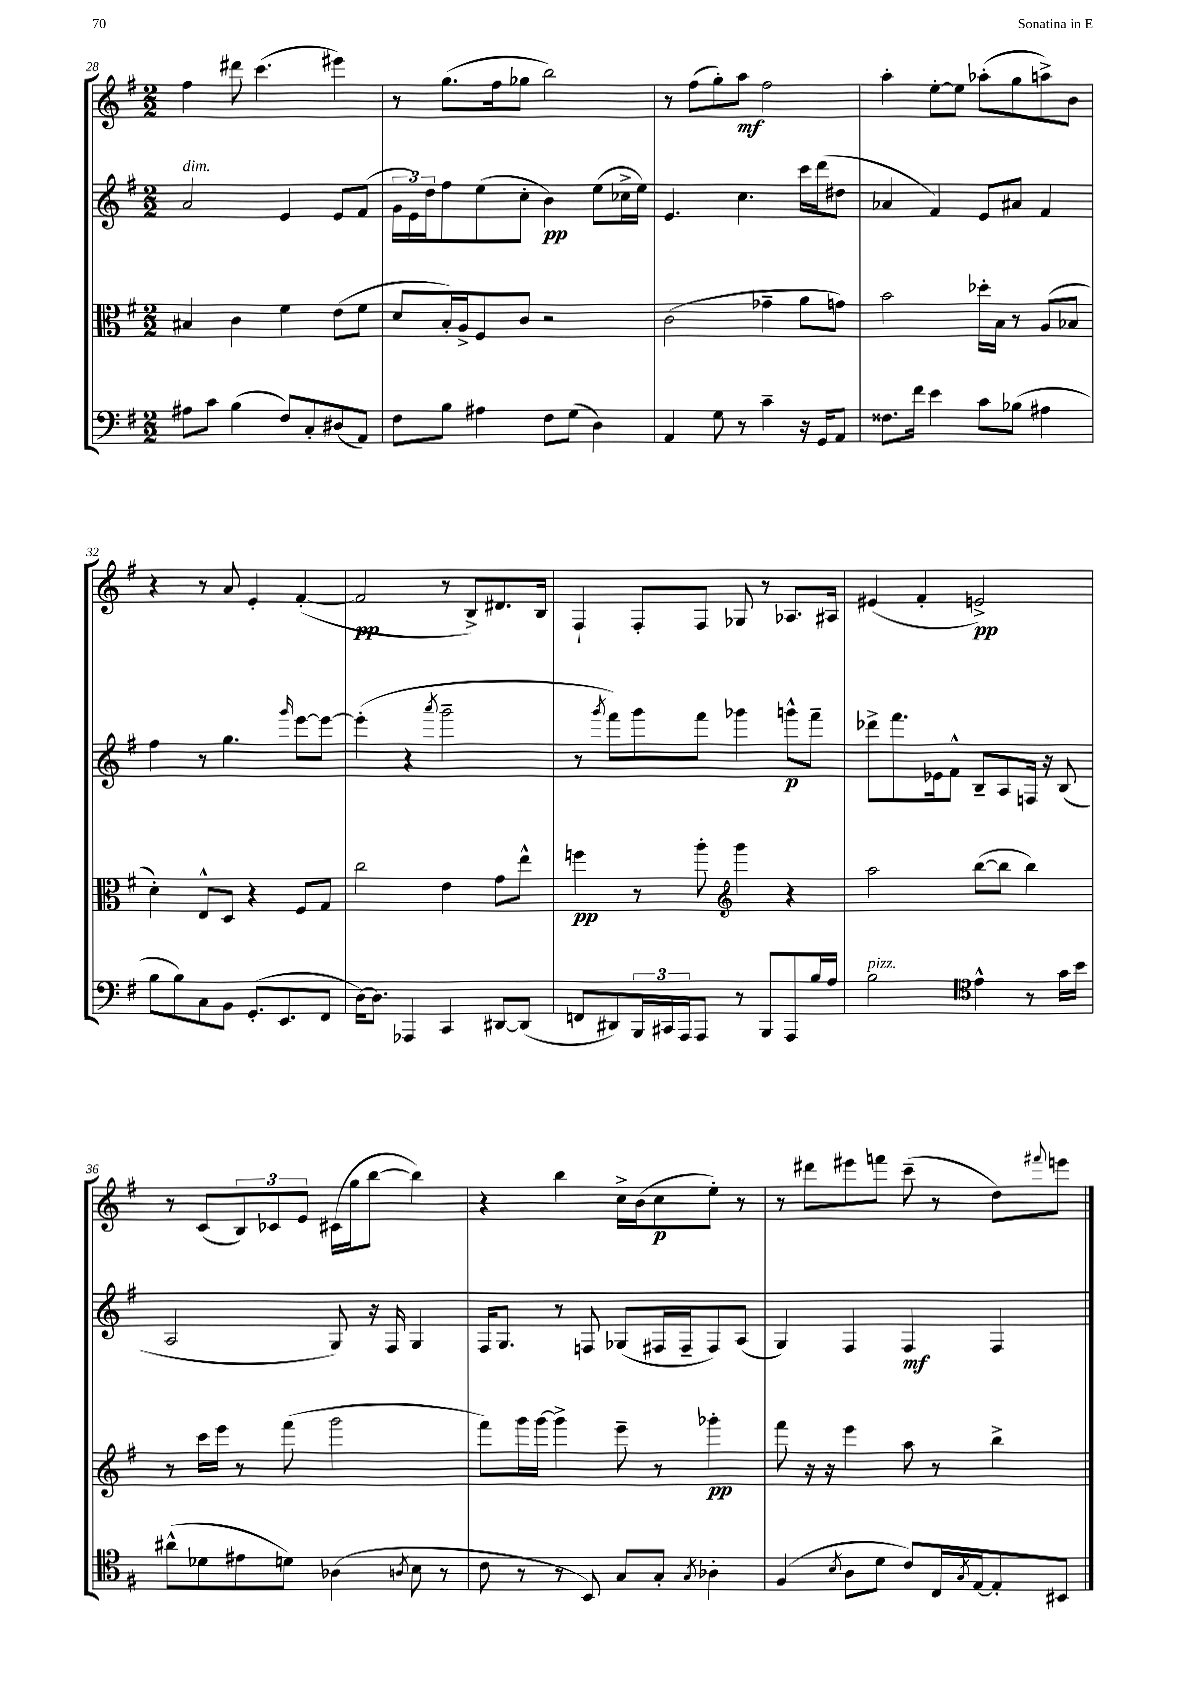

**kern	**kern	**kern	**kern
*staff4	*staff3	*staff2	*staff1
*clefF4	*clefC3	*clefG2	*clefG2
*k[f#]	*k[f#]	*k[f#]	*k[f#]
*M2/2	*M2/2	*M2/2	*M2/2
8A#	4B#	2a	4ff#
8c	.	.	.
(4B	4c	.	8ddd#
.	.	.	(4.ccc
8F#)	4f#	4e	.
8C'	.	.	.
(8D#	(8e	8e	4eee#)
8AA)	8f#	(8f#	.
=	=	=	=
8F#	8d	24g	8r
.	.	24e)	.
.	.	24dd	.
8B	16B')	8ff#	(8.gg
.	16A^	.	.
4A#	8F#	(8ee	.
.	.	.	16ff#
.	8c	8cc'	8gg-
8F#	2r	4b)	2bb)
(8G	.	.	.
4D)	.	(8ee	.
.	.	16cc-^	.
.	.	16ee)	.
=	=	=	=
4AA	(2c	4.e	8r
.	.	.	(8ff#
8G	.	.	8gg')
8r	.	4.cc	8aa
4c~	4g-~	.	2ff#
16r	8a	16ccc	.
16GG	.	(16ddd	.
8AA	8g)	8dd#	.
=	=	=	=
8.F##	2b	4a-	4aa'
16f#	.	.	.
4e	.	4f#)	[8ee'
.	.	.	8ee]
8c	16dd-'	8e	(8aa-'
.	16B	.	.
(8B-	8r	8a#	8gg
4A#	(8A	4f#	8aa^)
.	8B-	.	8b
=	=	=	=
8B	4d')	4ff#	4r
8B)	.	.	.
8C	8E^^	8r	8r
8BB	8D	4.gg	8a
(8.GG'	4r	.	4e'
8.EE	.	.	.
.	.	16qqggg	.
.	8F#	[8eee	([4f#'
8FF#	8G	8eee_	.
=	=	=	=
[16D)	2cc	(4eee']	2f#]
8.D]	.	.	.
4AAA-	.	4r	.
.	.	8qaaa	.
4CC	4e	2ggg~	8r
.	.	.	8B^)
[8DD#	8g	.	8.d#
(8DD#]	8ee^^	.	.
.	.	.	16B
=	=	=	=
8FF	4ff	8r	4F#`
.	.	8qggg	.
8DD#)	.	8fff#)	.
24BBB	8r	8ggg	8F#'
24CC#	.	.	.
24AAA	.	.	.
8AAA	8aa'	8fff#	8F#
*	*clefG2	*	*
8r	4ggg	4ggg-	8G-
8BBB	.	.	8r
8AAA	4r	8ggg^^	8.A-
16B	.	8fff#~	.
16A	.	.	16A#
=	=	=	=
2B	2aa	8ddd-^	(4e#
.	.	8.fff#	.
.	.	.	4f#'
.	.	16e-	.
.	.	8f#^^	.
*clefC4	*	*	*
4e^^	([8bb	8B~	2e^)
.	8bb]	8A	.
8r	4bb)	16F	.
.	.	16r	.
16g	.	(8B	.
16b	.	.	.
=	=	=	=
(8a#^^	8r	2A	8r
8d-	16ccc	.	(8c
.	16eee	.	.
8e#	8r	.	12B)
.	.	.	12c-
8d)	(8fff#	.	.
.	.	.	12e
(4A-	2ggg	8G)	(16c#
.	.	.	16gg
.	.	16r	[8bb
.	.	16F#	.
8qA	.	.	.
8B	.	4G	4bb])
8r	.	.	.
=	=	=	=
8c	8fff#)	16F#	4r
.	.	8.G	.
8r	16ggg	.	.
.	[16ggg	.	.
8r	4ggg^]	8r	4bb
8BB)	.	8F	.
8G	8eee~	(8G-	16cc^
.	.	.	(16b
8G'	8r	16F#	8cc
.	.	16F#~	.
8qG	.	.	.
4A-'	4ggg-'	8F#)	8ee')
.	.	(8A	8r
=	=	=	=
(4F#	8fff#	4G)	8r
.	16r	.	8ddd#
.	16r	.	.
8qB	.	.	.
8A	4eee	4F#	8eee#
8d	.	.	8fff
8c)	8aa	4F#	(8ccc~
16C	8r	.	8r
8qG	.	.	.
[16E	.	.	.
8E']	4bb^	4F#	8dd)
.	.	.	8qqfff#
8BB#	.	.	8eee
==	==	==	==
*-	*-	*-	*-
